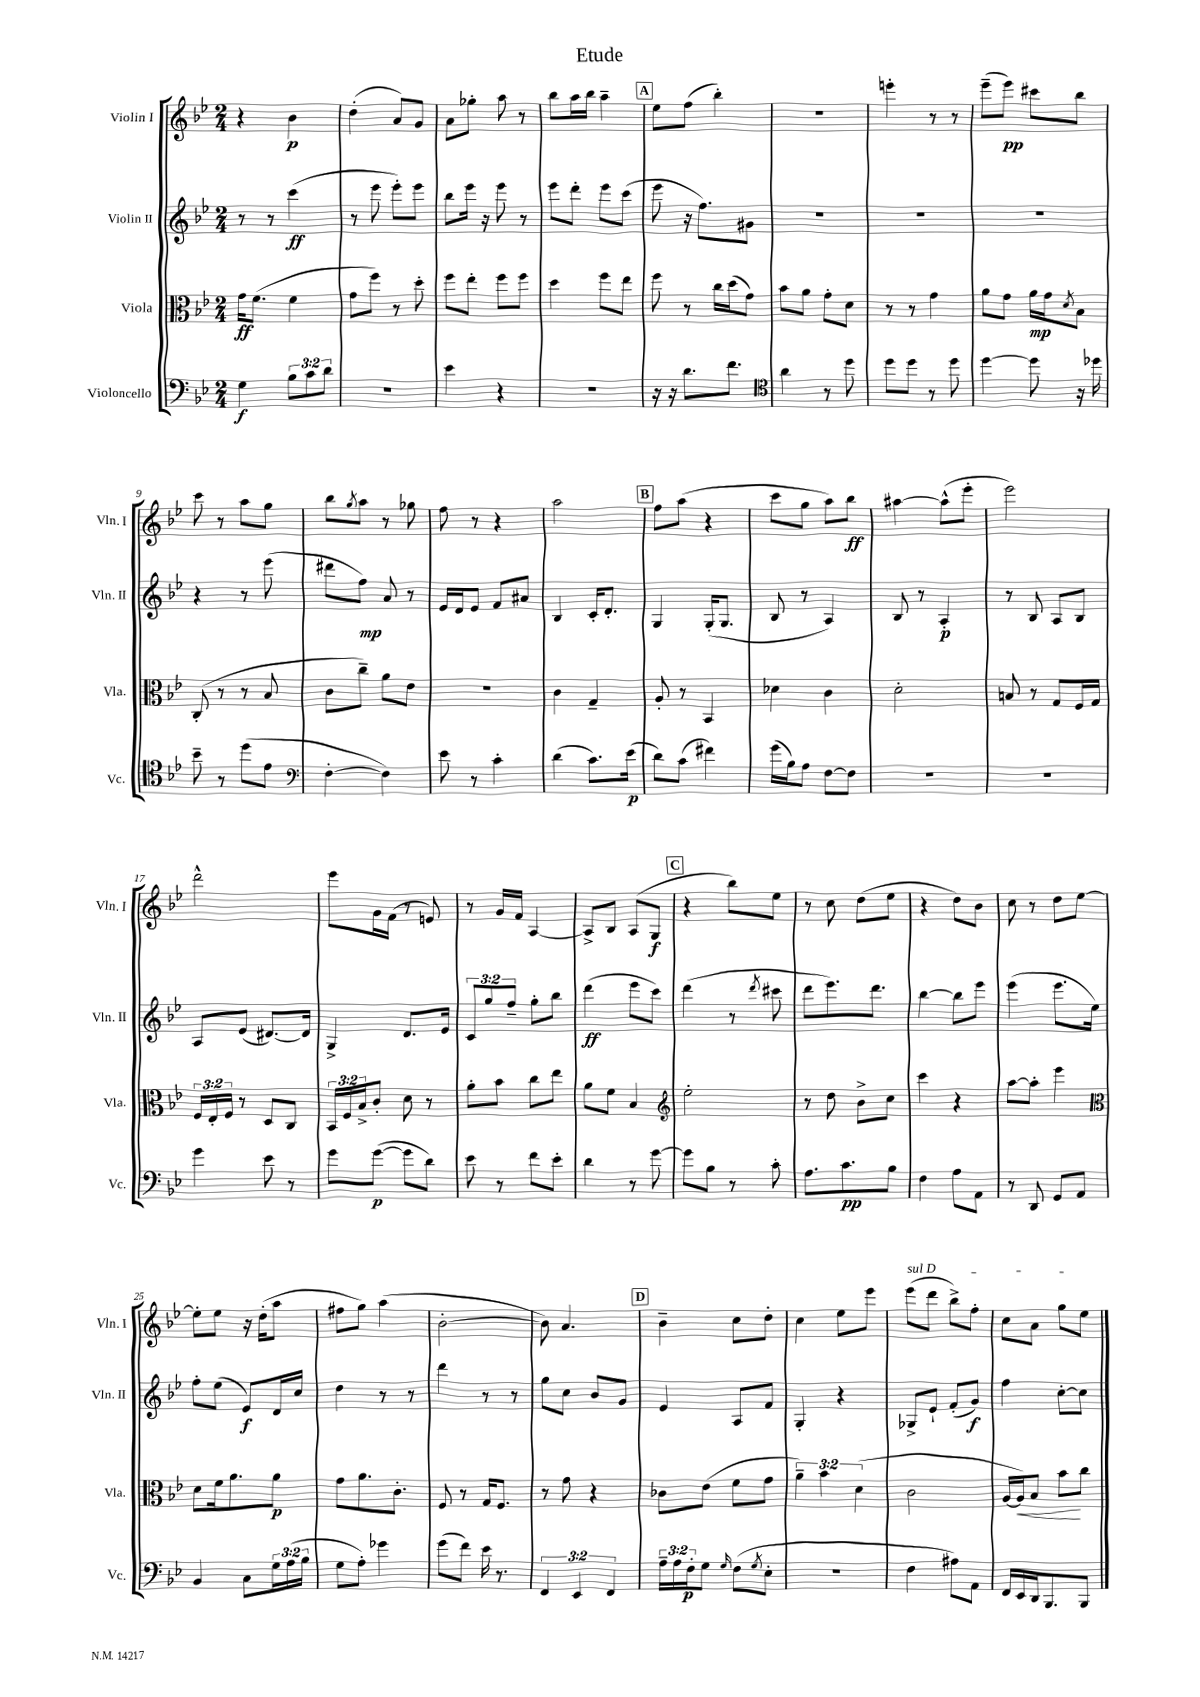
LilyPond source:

\header { title = "Etude" }
<<
\new StaffGroup <<
\new Staff = "s0" \with { instrumentName = "Violin I" shortInstrumentName = "Vln. I" } {
    \clef treble \key bes \major \numericTimeSignature \time 2/4
    r4 bes'4\p |
    d''4-.( a'8) g'8 |
    a'8 ges''8-. a''8 r8 |
    bes''8 a''16 bes''16 a''4-- |
    \mark \markup { \box "A" } ees''8 f''8( bes''4-.) |
    R2 |
    e'''4-. r8 r8 |
    ees'''8--( ees'''8\pp) cis'''8 bes''8 |
    c'''8 r8 a''8 g''8 |
    bes''8 \acciaccatura { g''8 } a''8 r8 ges''8 |
    f''8 r8 r4 |
    a''2 |
    \mark \markup { \box "B" } f''8 a''8( r4 |
    c'''8 g''8 a''8) bes''8\ff |
    ais''4~ ais''8-^( ees'''8-. |
    ees'''2) |
    d'''2-^ |
    ees'''8 g'16 f'16( r8 e'8) |
    r8 g'16 f'16 a4~ |
    a8-> bes8 a8( g8\f |
    \mark \markup { \box "C" } r4 bes''8) ees''8 |
    r8 c''8 d''8( ees''8 |
    r4 d''8) bes'8 |
    c''8 r8 d''8 ees''8~ |
    ees''8-. ees''8 r16 d''16-.( a''8 |
    fis''8 g''8) a''4( |
    bes'2~-. |
    bes'8) a'4. |
    \mark \markup { \box "D" } bes'4-- c''8 d''8-. |
    c''4 ees''8 ees'''8 |
    \once \override TextSpanner.bound-details.left.text = \markup { \italic "sul D" } ees'''8\startTextSpan( d'''8 bes''8->) f''8-. |
    c''8 a'8 g''8 ees''8\stopTextSpan \bar "|." |
}
\new Staff = "s1" \with { instrumentName = "Violin II" shortInstrumentName = "Vln. II" } {
    \clef treble \key bes \major \numericTimeSignature \time 2/4 \override Staff.TupletNumber.text = #tuplet-number::calc-fraction-text
    r8 r8 c'''4\ff( |
    r8 ees'''8 ees'''8-.) ees'''8 |
    bes''8 ees'''16 r16 ees'''8 r8 |
    ees'''8 d'''8-. ees'''8 c'''8( |
    \mark \markup { \box "A" } ees'''8 r16 f''8.) gis'8 |
    R2 |
    R2 |
    R2 |
    r4 r8 ees'''8( |
    dis'''8 f''8\mp) a'8 r8 |
    ees'16 d'16 ees'8 f'8 ais'8 |
    bes4 c'16-. d'8.-. |
    \mark \markup { \box "B" } g4 g16-.( g8. |
    bes8 r8 a4) |
    bes8 r8 a4-.\p |
    r8 bes8 a8 bes8 |
    a8 ees'8( dis'8.~) dis'16 |
    g4-> d'8. ees'16 |
    \tuplet 3/2 { c'8 g''8 f''8-- } g''8-. bes''8 |
    d'''4\ff( ees'''8 c'''8) |
    \mark \markup { \box "C" } d'''4( r8 \acciaccatura { d'''8 } cis'''8 |
    d'''8 ees'''8.) d'''8. |
    bes''4~ bes''8 ees'''8 |
    ees'''4( ees'''8. ees''16) |
    f''8-. ees''8( ees'8\f) d'16 c''16 |
    d''4 r8 r8 |
    d'''4 r8 r8 |
    g''8 c''8 bes'8 g'8 |
    \mark \markup { \box "D" } ees'4 a8 f'8 |
    g4-. r4 |
    ges8-> ees'8-! f'8-.( g'8\f) |
    f''4 c''8~-. c''8 \bar "|." |
}
\new Staff = "s2" \with { instrumentName = "Viola" shortInstrumentName = "Vla." } {
    \clef alto \key bes \major \numericTimeSignature \time 2/4 \override Staff.TupletNumber.text = #tuplet-number::calc-fraction-text
    g'16\ff f'8.( f'4 |
    g'8 f''8) r8 d''8-. |
    f''8 ees''8-. f''8 f''8 |
    d''4 f''8 ees''8 |
    \mark \markup { \box "A" } f''8 r8 c''16 d''16( g'8) |
    bes'8 a'8 g'8-. d'8 |
    r8 r8 g'4 |
    a'8 g'8 a'16\mp g'16 \acciaccatura { d'8 } bes8 |
    c8-.( r8 r8 bes8 |
    c'8 c''8--) a'8 ees'8 |
    R2 |
    c'4 g4-- |
    \mark \markup { \box "B" } a8-. r8 bes,4 |
    des'4 c'4 |
    d'2-. |
    b8 r8 g8 f16 g16 |
    \tuplet 3/2 { f16 ees16-. f16 } r8 d8 c8 |
    \tuplet 3/2 { bes,16 f16 bes16-> } c'8-. d'8 r8 |
    a'8-. bes'8 c''8 ees''8 |
    a'8 f'8 bes4 |
    \mark \markup { \box "C" } \clef treble ees''2-. |
    r8 d''8 bes'8-> c''8 |
    c'''4 r4 |
    a''8~ a''8-. ees'''4 |
    \clef alto d'8 f'16 a'8. a'8\p |
    g'8 a'8. c'8.-. |
    f8 r8 g16 f8. |
    r8 g'8 r4 |
    \mark \markup { \box "D" } ces'8 ees'8( f'8 g'8 |
    \tuplet 3/2 { a'4--) bes'4 d'4( } |
    c'2 |
    a16~ a16\<) bes8 bes'8\! c''8 \bar "|." |
}
\new Staff = "s3" \with { instrumentName = "Violoncello" shortInstrumentName = "Vc." } {
    \clef bass \key bes \major \numericTimeSignature \time 2/4 \override Staff.TupletNumber.text = #tuplet-number::calc-fraction-text
    g4\f \tuplet 3/2 { bes8 c'8 d'8 } |
    r2 |
    ees'4 r4 |
    R2 |
    \mark \markup { \box "A" } r16 r16 d'8. f'8. |
    \clef tenor a'4 r8 d''8 |
    d''8 d''8 r8 d''8 |
    d''4~ d''8 r16 des''16 |
    bes'8-- r8 d''8( ees'8 |
    \clef bass f4~-. f4) |
    ees'8 r8 c'4-. |
    d'4( c'8.) ees'16\p( |
    \mark \markup { \box "B" } d'8) c'8( fis'4) |
    g'16( bes16) a8 f8~ f8 |
    R2 |
    R2 |
    g'4 ees'8 r8 |
    g'8 g'8~\p( g'8 d'8) |
    ees'8 r8 f'8 ees'8-. |
    d'4 r8 g'8~ |
    \mark \markup { \box "C" } g'8 bes8 r8 c'8-. |
    a8. c'8.\pp bes8 |
    f4 a8 a,8 |
    r8 d,8 g,8 a,8 |
    bes,4 c8 \tuplet 3/2 { g16 a16( bes16 } |
    g8 a8-.) ges'4 |
    g'8( f'8) ees'16 r8. |
    \tuplet 3/2 { f,4 ees,4 f,4 } |
    \mark \markup { \box "D" } \tuplet 3/2 { a16-- a16 f16-.\p } g8 \grace { g16 } f8( \acciaccatura { g8 } ees8-. |
    r2 |
    f4 ais8) a,8 |
    f,16 ees,16 d,16 bes,,8. bes,,8 \bar "|." |
}
>>
>>
